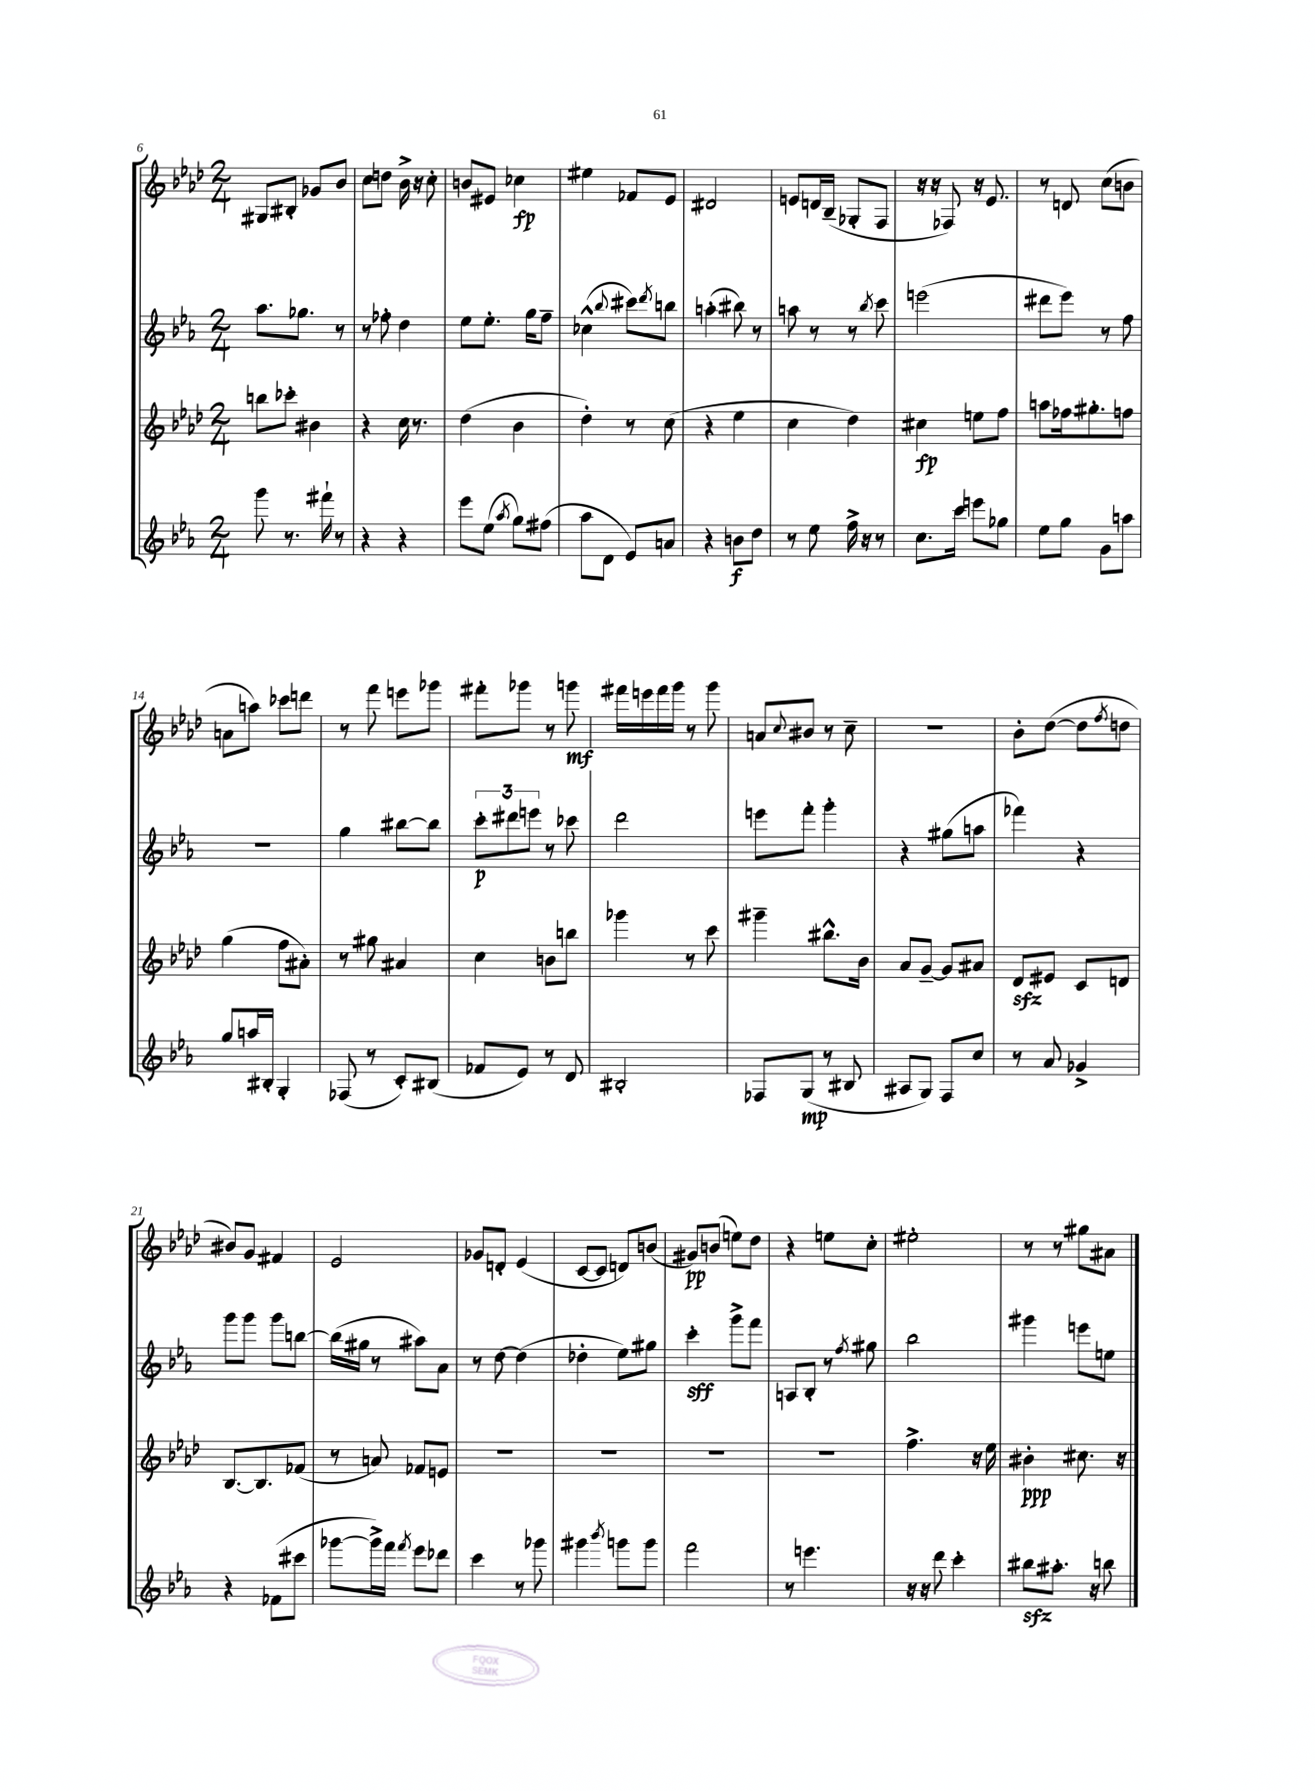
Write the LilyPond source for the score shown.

<<
\new StaffGroup <<
\new Staff = "s0" {
    \clef treble \key aes \major \numericTimeSignature \time 2/4
    gis8 bis8-. ges'8 bes'8 |
    c''8 d''8 bes'16-> r16 c''8-. |
    b'8 eis'8 ces''4\fp |
    eis''4 fes'8 ees'8 |
    dis'2 |
    e'8 d'16 bes16--( ges8-. f8 |
    r16 r16 fes8) r16 ees'8. |
    r8 d'8 c''8( b'8 |
    a'8 a''8) ces'''8 d'''8 |
    r8 f'''8 e'''8 ges'''8 |
    fis'''8-. ges'''8 r8 g'''8\mf |
    fis'''16 e'''16 fis'''16 g'''16 r8 g'''8 |
    a'8 \appoggiatura { c''8 } bis'8 r8 c''8-- |
    r2 |
    bes'8-. des''8~( des''8 \acciaccatura { f''8 } d''8 |
    bis'8) g'8 fis'4 |
    ees'2 |
    ges'8 d'8-. ees'4( |
    c'8~ c'8 d'8) b'8( |
    gis'8\pp) b'8( e''8) des''8 |
    r4 e''8 c''8-. |
    eis''2-. |
    r8 r8 gis''8 ais'8 \bar "|." |
}
\new Staff = "s1" {
    \clef treble \key ees \major \numericTimeSignature \time 2/4
    aes''8. ges''8. r8 |
    r8 fes''8-. d''4 |
    ees''8 ees''8.-. g''16 f''8-- |
    ces''4-^( \appoggiatura { bes''8 } cis'''8) \acciaccatura { d'''8 } b''8 |
    a''4-.( bis''8) r8 |
    a''8 r8 r8 \acciaccatura { bes''8 } c'''8 |
    e'''2( |
    dis'''8 ees'''8) r8 f''8 |
    r2 |
    g''4 bis''8~ bis''8 |
    \tuplet 3/2 { c'''8-.\p dis'''8 e'''8 } r8 ces'''8 |
    d'''2 |
    e'''8 f'''8-. g'''4-. |
    r4 gis''8( a''8 |
    fes'''4) r4 |
    g'''8 g'''8 g'''8 b''8~ |
    b''16( gis''16 r8 ais''8) aes'8 |
    r8 d''8~ d''4( |
    des''4-. ees''8) gis''8 |
    c'''4-.\sff g'''8-> f'''8 |
    a8 bes8-. r8 \acciaccatura { f''8 } gis''8 |
    bes''2 |
    gis'''4 e'''8 e''8 \bar "|." |
}
\new Staff = "s2" {
    \clef treble \key aes \major \numericTimeSignature \time 2/4
    b''8 ces'''8-. bis'4 |
    r4 c''16 r8. |
    des''4( bes'4 |
    des''4-.) r8 c''8( |
    r4 ees''4 |
    c''4 des''4) |
    cis''4\fp e''8 f''8 |
    a''8 fes''16 gis''8.-. f''8 |
    g''4( f''8 ais'8-.) |
    r8 gis''8 ais'4 |
    c''4 b'8 b''8 |
    ges'''4 r8 c'''8 |
    gis'''4-- bis''8.-^ bes'16 |
    aes'8 g'8~-- g'8 ais'8 |
    des'8\sfz eis'8 c'8 d'8 |
    bes8.~ bes8. fes'8( |
    r8 a'8) fes'8 e'8 |
    R2 |
    R2 |
    R2 |
    R2 |
    f''4.-> r16 ees''16 |
    bis'4-.\ppp cis''8. r16 \bar "|." |
}
\new Staff = "s3" {
    \clef treble \key ees \major \numericTimeSignature \time 2/4
    g'''8 r8. fis'''16-! r8 |
    r4 r4 |
    ees'''8 ees''8( \acciaccatura { aes''8 } g''8) fis''8( |
    aes''8 d'8 ees'8) a'8 |
    r4 b'8\f d''8 |
    r8 ees''8 f''16-> r16 r8 |
    c''8. c'''16 e'''8 ges''8 |
    ees''8 g''8 g'8 a''8 |
    g''8 a''16 bis16-. g4-. |
    fes8( r8 c'8-.) bis8( |
    fes'8 ees'8) r8 d'8 |
    bis2-. |
    fes8 g8\mp( r8 bis8 |
    ais8 g8) f8 c''8 |
    r8 aes'8 ges'4-> |
    r4 fes'8( cis'''8 |
    ges'''8~ ges'''16->) f'''16 \acciaccatura { f'''8 } ees'''8 des'''8 |
    c'''4 r8 ges'''8 |
    gis'''4 \acciaccatura { bes'''8 } g'''8 g'''8 |
    f'''2 |
    r8 e'''4. |
    r16 r16 d'''8 c'''4-. |
    bis''8\sfz ais''8.-. r16 b''8 \bar "|." |
}
>>
>>
\layout { \context { \Score currentBarNumber = #6 } }
